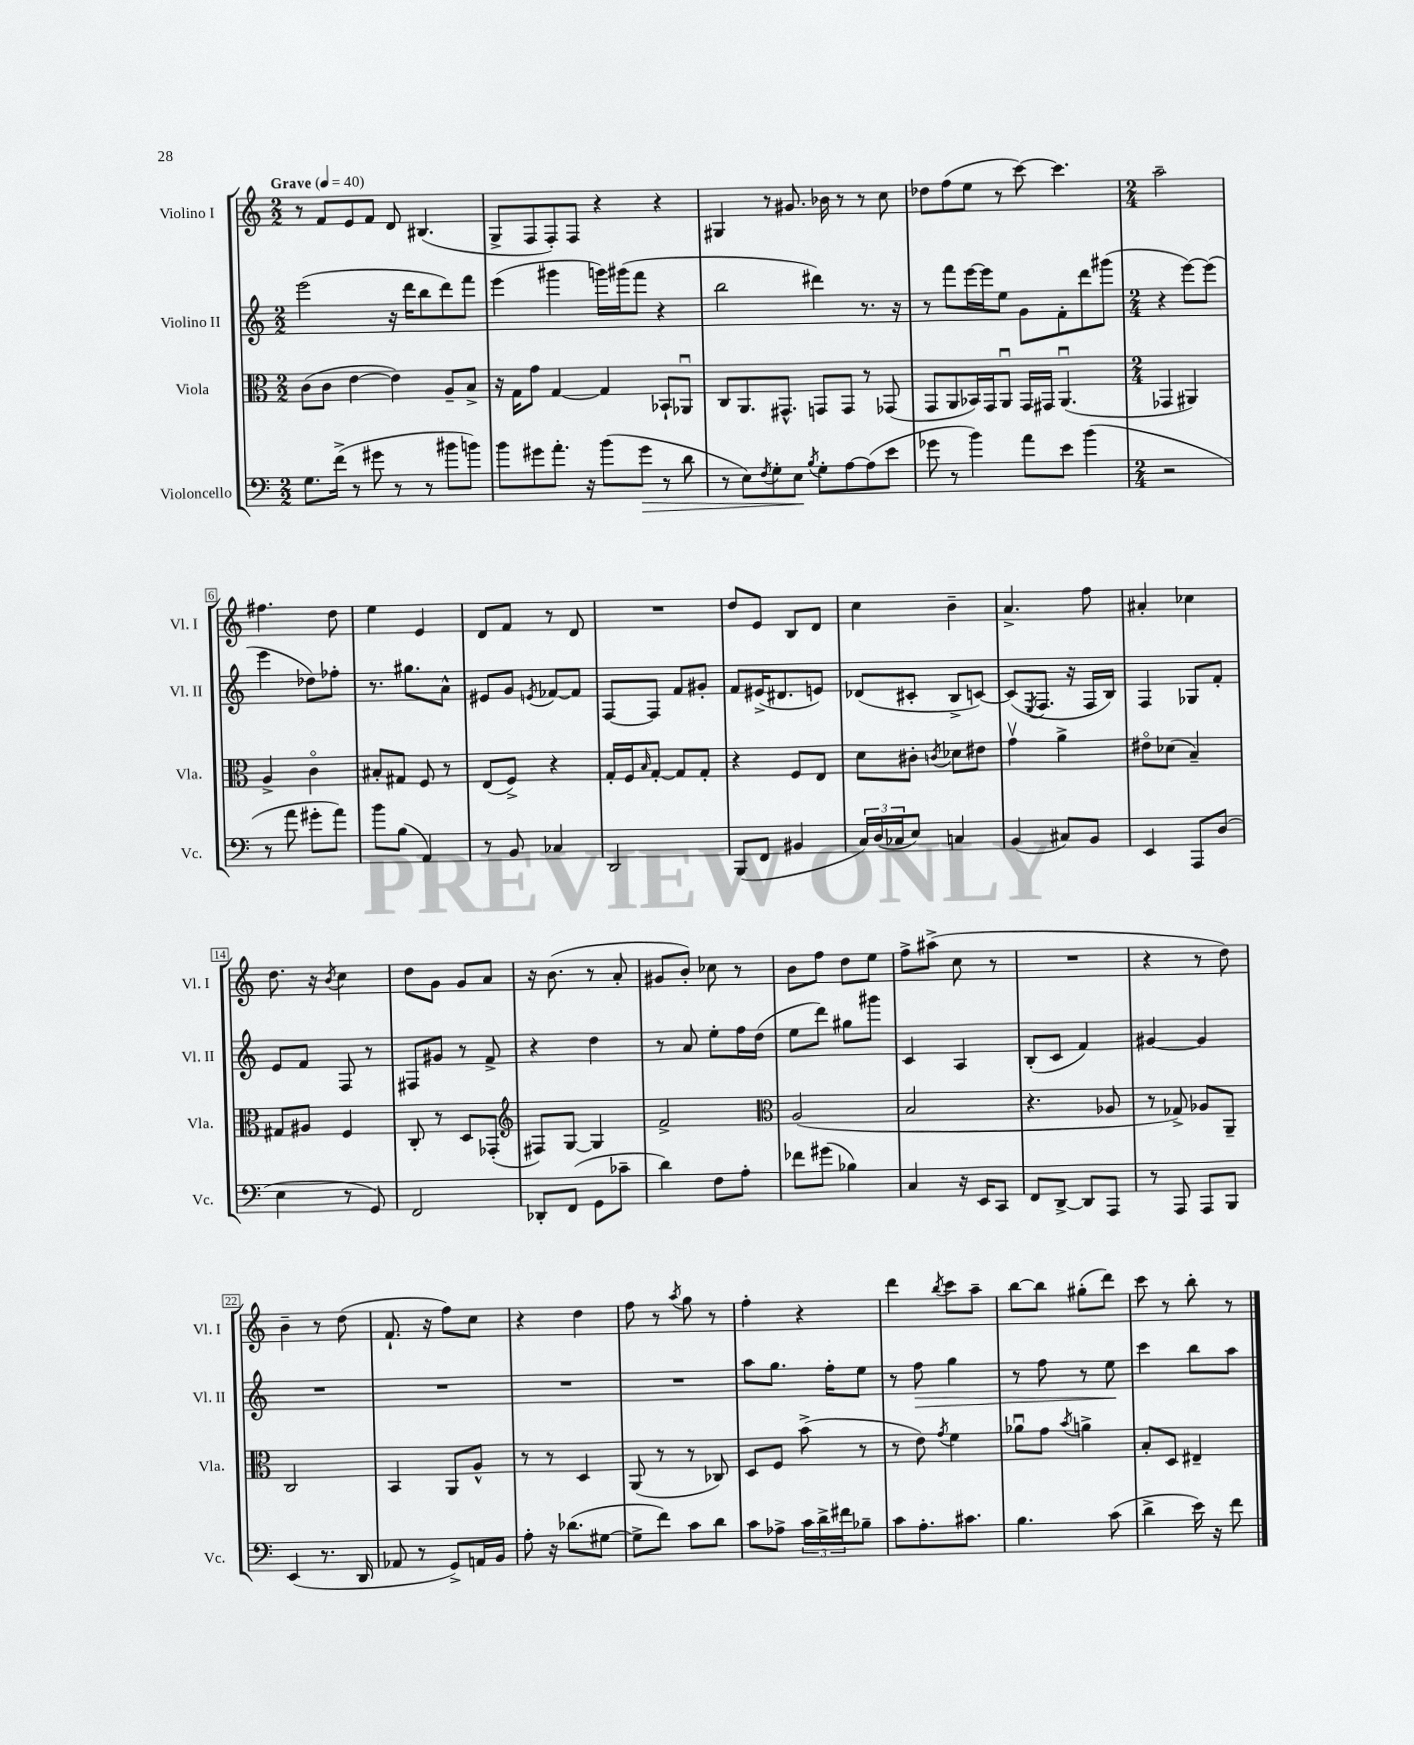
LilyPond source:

<<
\new StaffGroup <<
\new Staff = "s0" \with { instrumentName = "Violino I" shortInstrumentName = "Vl. I" } {
    \clef treble \key c \major \numericTimeSignature \time 2/2 \tempo "Grave" 4 = 40
    r8 f'8 e'8 f'8 d'8 bis4.( |
    g8-> f8 f8-.) f8 r4 r4 |
    gis4 r8 gis'8. bes'16 r8 r8 c''8 |
    des''8 f''8( e''8 r8 c'''8~) c'''4. |
    \numericTimeSignature \time 2/4 a''2-- |
    fis''4. d''8 |
    e''4 e'4 |
    d'8 f'8 r8 d'8 |
    R2 |
    d''8 e'8 b8 d'8 |
    c''4 b'4-- |
    a'4.-> f''8 |
    ais'4-. ces''4 |
    d''8. r16 \acciaccatura { b'8 } c''4 |
    d''8 g'8 g'8 a'8 |
    r16 b'8.( r8 a'8-. |
    gis'8 b'8-.) ces''8 r8 |
    b'8 f''8 d''8 e''8 |
    f''8-> ais''8->( c''8 r8 |
    R2 |
    r4 r8 d''8) |
    b'4-- r8 d''8( |
    f'8.-! r16 f''8) c''8 |
    r4 d''4 |
    f''8 r8 \acciaccatura { a''8 } g''8 r8 |
    f''4-. r4 |
    d'''4 \acciaccatura { b''8 } c'''8 a''8-- |
    b''8~ b''8 gis''8-.( d'''8) |
    c'''8 r8 b''8-. r8 \bar "|." |
}
\new Staff = "s1" \with { instrumentName = "Violino II" shortInstrumentName = "Vl. II" } {
    \clef treble \key c \major \numericTimeSignature \time 2/2
    e'''2( r16 d'''16 b''8 d'''8) f'''8 |
    e'''4( gis'''4 g'''16) gis'''16( f'''8 r4 |
    b''2 dis'''4) r8. r16 |
    r8 f'''8 e'''16~ e'''16 e''8 g'8 f'8-. d'''8 gis'''8( |
    \numericTimeSignature \time 2/4 r4 e'''8~) e'''8( |
    e'''4 des''8) fes''8-. |
    r8. gis''8. a'8-^ |
    eis'8 g'8 \acciaccatura { e'8 } fes'8~ fes'8 |
    f8~ f8 f'8 gis'8-. |
    f'8 eis'16->( dis'8. e'8) |
    des'8( cis'8-. b8-> c'8~) |
    c'8( \acciaccatura { e8 } f8. r16 f16 b16) |
    f4 ges8 f'8-. |
    e'8 f'8 f8 r8 |
    fis8 gis'8 r8 f'8-> |
    r4 d''4 |
    r8 a'8 e''8-. f''16 d''16( |
    e''8 d'''8) gis''8 gis'''8 |
    c'4 a4 |
    b8-.( c'8 f'4) |
    gis'4~ gis'4 |
    R2 |
    R2 |
    R2 |
    R2 |
    a''8 g''8. f''16-. e''8 |
    r8 f''8\> g''4 |
    r8 f''8 r8 e''8\! |
    c'''4 b''8 a''8 \bar "|." |
}
\new Staff = "s2" \with { instrumentName = "Viola" shortInstrumentName = "Vla." } {
    \clef alto \key c \major \numericTimeSignature \time 2/2
    c'8( c'8 e'4~ e'4) a8-- b8-> |
    r16 g16 g'8 g4~ g4 bes,8-! aes,8\downbow |
    c8 a,8. gis,8.-^ g,8 g,8 r8 ges,8( |
    g,8 a,8 bes,16) g,16 a,8\downbow g,16 gis,16 a,4.\downbow( |
    \numericTimeSignature \time 2/4 ges,4 ais,4) |
    a4-> c'4\flageolet |
    bis8-. gis8 f8 r8 |
    e8( f8->) r4 |
    g16-. f16 \grace { b16 } g8~-. g8 g8-. |
    r4 f8 e8 |
    d'8 cis'8-. \acciaccatura { c'8 } des'8 eis'8 |
    g'4\upbow a'4-> |
    eis'8\flageolet des'8( b4--) |
    gis8 ais8 f4 |
    c8-. r8 d8 ges,8-.( |
    \clef treble fis8) g8~ g4 |
    f'2-> |
    \clef alto a2( |
    b2 |
    r4. aes8 |
    r8 ges8->) aes8 a,8-- |
    c2 |
    b,4 a,8 a8-^ |
    r8 r8 d4 |
    a,8( r8 r8 ces8) |
    d8 f8 b'8->( r8 |
    r8 e'8) \acciaccatura { g'8 } f'4 |
    aes'8\downbow g'8 \acciaccatura { b'8 } a'4-> |
    b8-. d8 eis4-- \bar "|." |
}
\new Staff = "s3" \with { instrumentName = "Violoncello" shortInstrumentName = "Vc." } {
    \clef bass \key c \major \numericTimeSignature \time 2/2
    g8. f'16->( r8 gis'8 r8 r8 bis'8 b'8) |
    b'8 gis'8 a'8.-. r16 b'8( gis'8\> r8 d'8 |
    r8 e8) \acciaccatura { f8 } g8-. e8\! \acciaccatura { b8 } g8-. a8~ a8( e'8 |
    ges'8 r8 b'4) a'8 e'8 b'4( |
    \numericTimeSignature \time 2/4 r2 |
    r8 a'8 gis'8-. a'8) |
    b'8 b8( a,4) |
    r8 b,8 ces4 |
    d,2 |
    b,,8( f,8 bis,4 |
    \tuplet 3/2 { c16) d16( ces16 } e8) c4 |
    b,4( cis8) b,8 |
    e,4 a,,8 d8( |
    e4 r8 g,8) |
    f,2 |
    des,8-. f,8( g,8 ces'8-- |
    d'4) f8 a8-. |
    fes'8 gis'8( bes4) |
    c4 r16 e,16 c,8 |
    f,8 d,8~-> d,8 a,,8 |
    r8 a,,8 a,,8 b,,8 |
    e,4( r8. d,16 |
    aes,8 r8 g,8->) a,16 b,16 |
    a8-. r16 des'8.( gis8~ |
    gis8-> f'8) c'8 d'8 |
    c'8 aes8-> \tuplet 3/2 { c'16 d'16-> fis'16 } bes8-- |
    c'8 a8.-. cis'8. |
    b4. c'8( |
    d'4-> e'16) r16 f'8 \bar "|." |
}
>>
>>
\layout { \context { \Score \override BarNumber.stencil = #(make-stencil-boxer 0.1 0.3 ly:text-interface::print) } }
